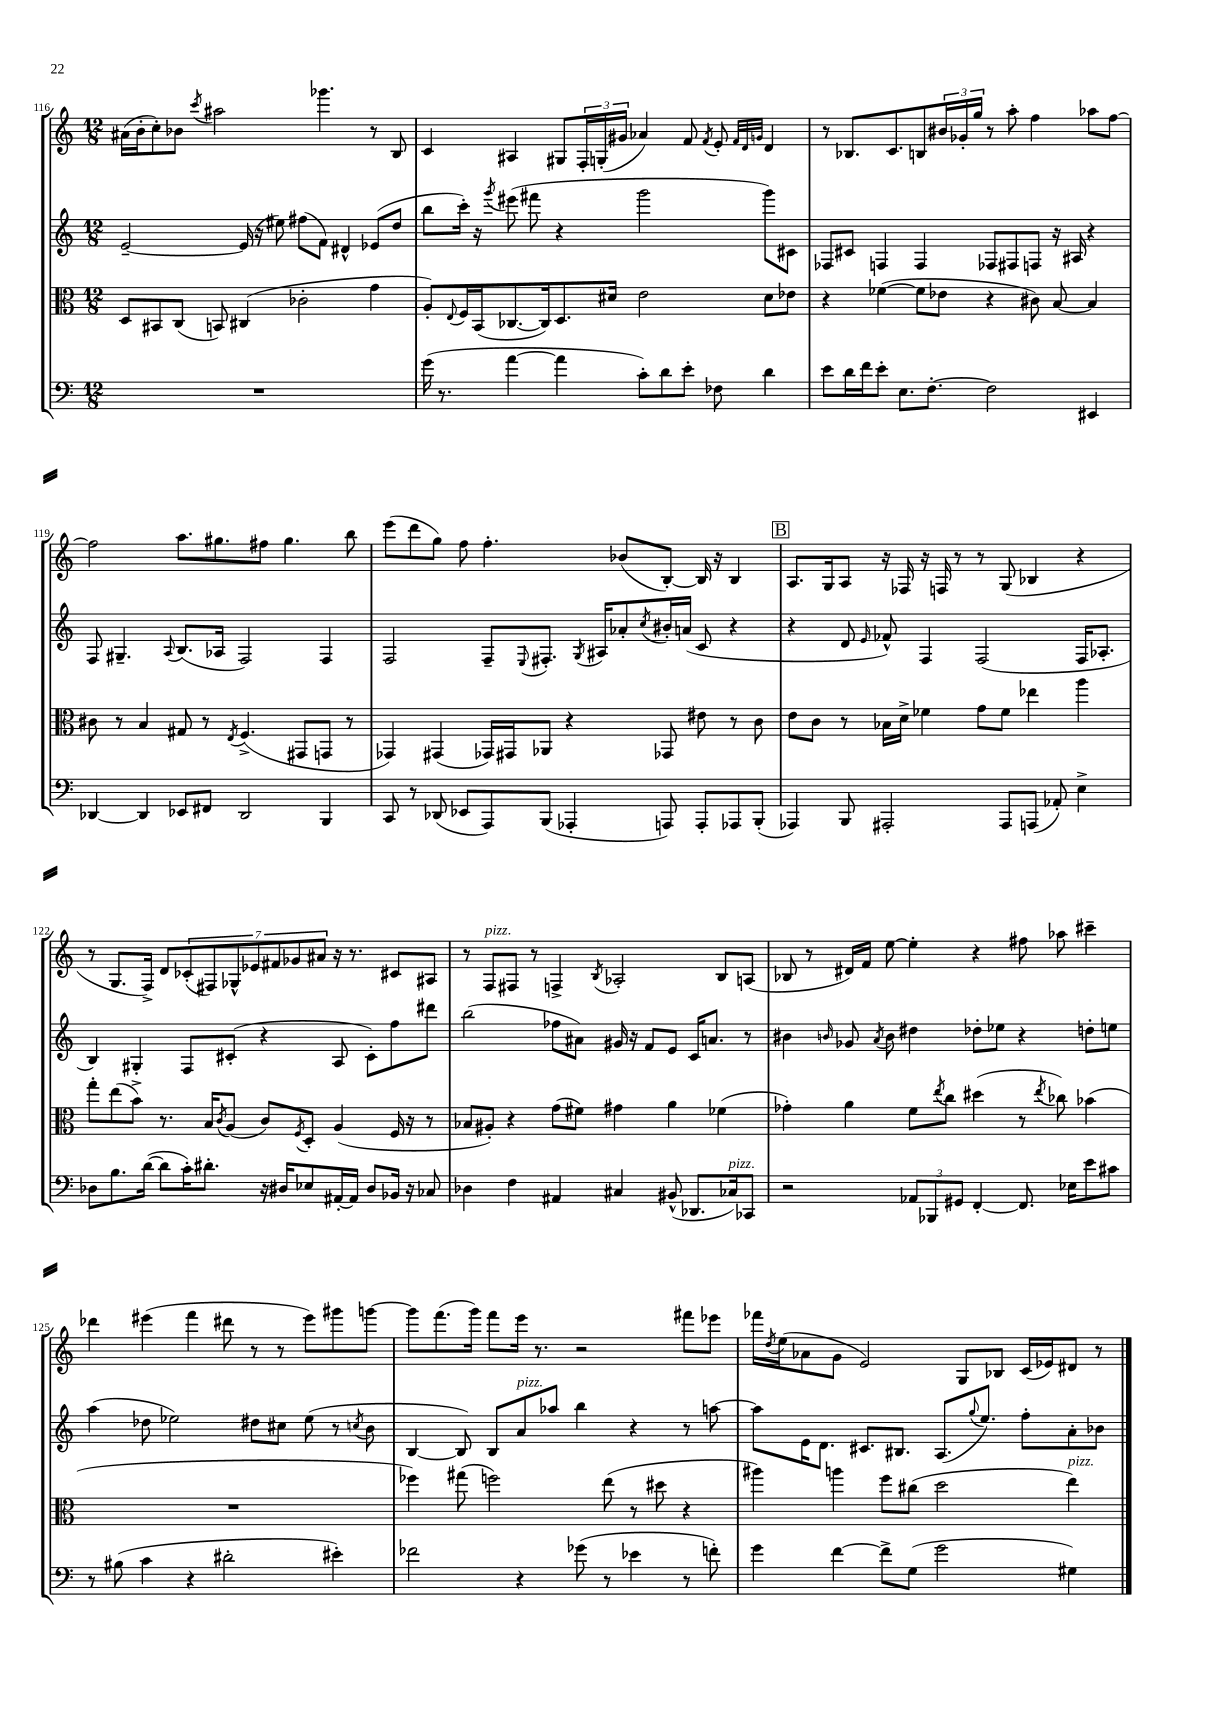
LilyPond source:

<<
\new StaffGroup <<
\new Staff = "s0" {
    \clef treble \key c \major \numericTimeSignature \time 12/8
    ais'16( b'16-. c''8-.) bes'8 \acciaccatura { c'''8 } ais''2 ges'''4. r8 b8 |
    c'4 ais4 gis8 \tuplet 3/2 { f16-. g16-.( gis'16 } aes'4) f'8 \acciaccatura { f'8 } e'8-. \grace { f'32 d'32 g'32 } d'4 |
    r8 bes8. c'8. b8 \tuplet 3/2 { bis'16 ges'16-. g''16 } r8 a''8-. f''4 aes''8 f''8~ |
    f''2 a''8. gis''8. fis''8 gis''4. b''8 |
    e'''8( d'''8 g''8) f''8 f''4.-. bes'8( b8~-.) b16 r16 b4 |
    \mark \markup { \box "B" } a8. g16 a8 r16 fes16 r16 f16 r8 r8 g8( bes4 r4 |
    r8 g8. f16->) d'8 \tuplet 7/4 { ces'8-.( fis8) ges8-^ ees'8 fis'8 ges'8 ais'8 } r16 r8. cis'8 ais8 |
    r8 f8^\markup { \italic "pizz." } fis8 r8 f4-> \acciaccatura { b8 } aes2-. b8 a8( |
    bes8 r8 dis'16) f'16 e''8~ e''4-. r4 fis''8 aes''8 cis'''4-- |
    des'''4 eis'''4( f'''4 dis'''8 r8 r8 eis'''8) gis'''8 g'''8~ |
    g'''8 f'''8.( g'''16) f'''8 e'''16 r8. r2 fis'''8 ees'''8 |
    fes'''16 \acciaccatura { d''8 } e''16( aes'8 g'8 e'2) g8 bes8 c'16( ees'16) dis'8 r8 \bar "|." |
}
\new Staff = "s1" {
    \clef treble \key c \major \numericTimeSignature \time 12/8
    e'2~-- e'16( r16 eis''8) fis''8( f'8) dis'4-^ ees'8( d''8 |
    b''8 c'''16-.) r16 \acciaccatura { g'''8 } eis'''8( fis'''8 r4 g'''2 g'''8) cis'8 |
    fes8 cis'8 f4 f4 fes8 fis8 f8 r16 ais16 r4 |
    f8 gis4.-- \appoggiatura { a8 } b8.( aes16 f2) f4 |
    f2 f8-- \appoggiatura { e8 } fis8.-. \acciaccatura { g8 } ais16 aes'8-. \acciaccatura { c''8 } bis'16-. a'16( c'8 r4 |
    \mark \markup { \box "B" } r4 d'8 \grace { e'16 } fes'8-^) f4 f2( f16 aes8.-. |
    b4) gis4-. f8 cis'8-.( r4 a8 cis'8-.) f''8 dis'''8 |
    b''2( fes''8 ais'8) gis'16 r16 f'8 e'8 c'16 a'8. r8 |
    bis'4 \grace { b'16 } ges'8 \acciaccatura { a'8 } b'8 dis''4 des''8-. ees''8 r4 d''8-. e''8 |
    a''4( des''8 ees''2) dis''8 cis''8 ees''8( r8 \acciaccatura { c''8 } b'8 |
    b4~ b8) b8 a'8^\markup { \italic "pizz." } aes''8 b''4 r4 r8 a''8~ |
    a''8 e'16 d'8. cis'8. bis8. a8.( \appoggiatura { g''8 } e''8.) f''8-. a'8-. bes'8 \bar "|." |
}
\new Staff = "s2" {
    \clef alto \key c \major \numericTimeSignature \time 12/8
    d8 bis,8 c8( b,8) cis4( ces'2-. g'4 |
    a8-.) \appoggiatura { e8 } f16 b,16( ces8.~ ces16) d8. dis'16 e'2 dis'8 ees'8 |
    r4 fes'4~( fes'8 ees'8 r4 cis'8) b8~ b4 |
    cis'8 r8 b4 gis8 r8 \acciaccatura { e8 } f4.->( gis,8 g,8 r8 |
    ges,4) gis,4( ges,16) gis,16 aes,8 r4 ges,8 eis'8 r8 c'8 |
    \mark \markup { \box "B" } e'8 c'8 r8 bes16 d'16-> fes'4 g'8 fes'8 ees''4 a''4 |
    g''8-. e''8( b'8->) r8. b16 \acciaccatura { c'8 } a8( c'8) \acciaccatura { f8 } d8-. a4( f16 r16 r8 |
    bes8 ais8-.) r4 g'8( fis'8) gis'4 a'4 fes'4( |
    ges'4-.) a'4 f'8 \acciaccatura { e''8 } c''8 dis''4( r8 \acciaccatura { e''8 } ces''8) bes'4( |
    R1. |
    fes''4) gis''8( f''2) e''8( r8 dis''8 r4 |
    ais''4) a''4 f''8 cis''8( d''2 e''4^\markup { \italic "pizz." }) \bar "|." |
}
\new Staff = "s3" {
    \clef bass \key c \major \numericTimeSignature \time 12/8
    R1. |
    g'16( r8. a'4~ a'4 c'8-.) d'8 e'8-. fes8 d'4 |
    e'8 d'16 f'16 e'8-. e8. f8.~-. f2 eis,4 |
    des,4~ des,4 ees,8 fis,8 des,2 b,,4 |
    c,8 r8 des,8( ees,8 a,,8) b,,8( aes,,4-. a,,8) a,,8-. aes,,8 b,,8-.( |
    \mark \markup { \box "B" } aes,,4) b,,8 ais,,2-. ais,,8 a,,8( aes,8-.) e4-> |
    des8 b8. d'16~( d'8 c'16-.) dis'8.-. r16 dis16 ees8 ais,16~-. ais,16 dis8 bes,16 r16 ces8 |
    des4 f4 ais,4 cis4 bis,8-^( des,8. ces16^\markup { \italic "pizz." }) ces,8 |
    r2 \tuplet 3/2 { aes,8 bes,,8 gis,8 } f,4~-. f,8. ees16 e'8 cis'8 |
    r8 bis8( c'4 r4 dis'2-. eis'4-.) |
    fes'2 r4 ges'8( r8 ees'4 r8 f'8-.) |
    g'4 f'4~ f'8-> g8( g'2 gis4) \bar "|." |
}
>>
>>
\layout { \context { \Score currentBarNumber = #116 } }
